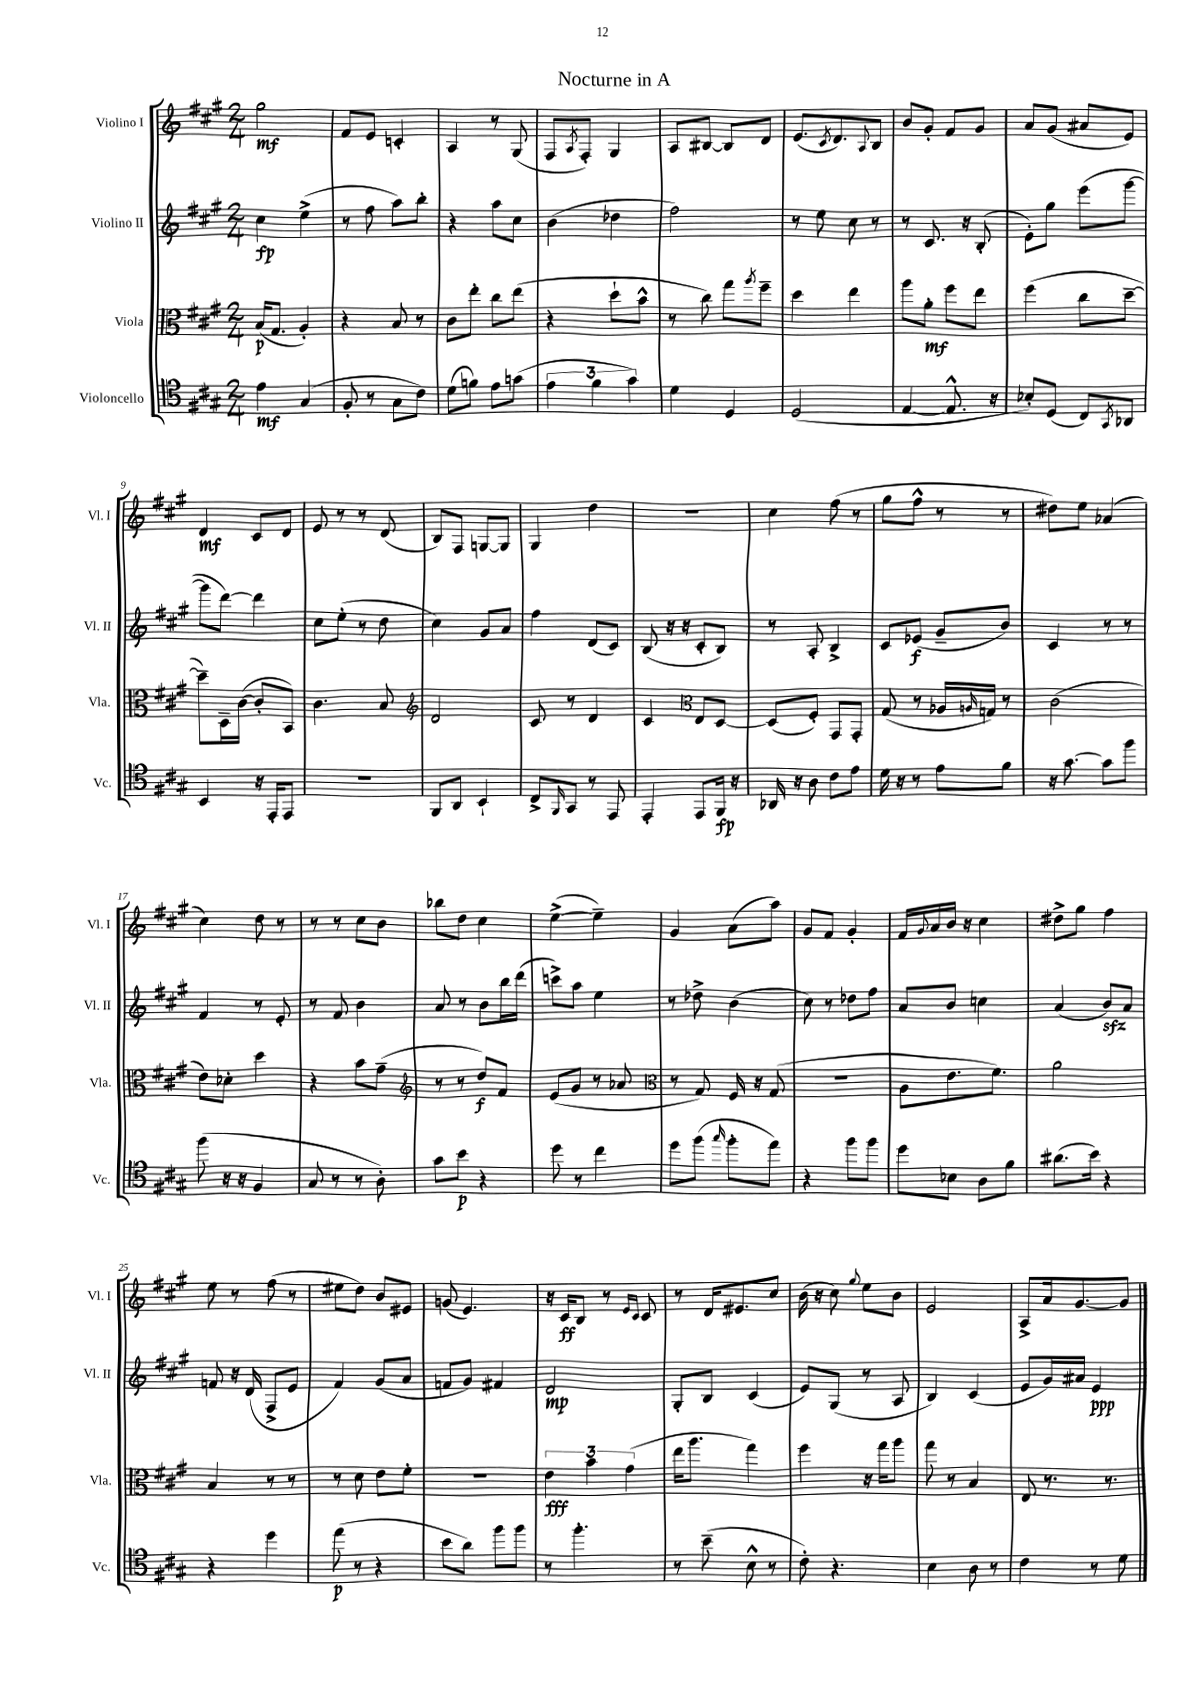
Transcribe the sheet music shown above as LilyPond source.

\header { title = "Nocturne in A" }
<<
\new StaffGroup <<
\new Staff = "s0" \with { instrumentName = "Violino I" shortInstrumentName = "Vl. I" } {
    \clef treble \key a \major \numericTimeSignature \time 2/4
    gis''2\mf |
    fis'8 e'8 c'4-. |
    a4 r8 gis8( |
    fis8 \acciaccatura { a8 } fis8-.) gis4 |
    a8 bis8~ bis8 d'8 |
    e'8.( \acciaccatura { cis'8 } d'8.) \appoggiatura { a8 } b8 |
    b'8 gis'8-. fis'8 gis'8 |
    a'8 gis'8( ais'8 e'8) |
    d'4\mf cis'8 d'8 |
    e'8 r8 r8 d'8( |
    b8) fis8 g8~ g8 |
    gis4 d''4 |
    r2 |
    cis''4 fis''8( r8 |
    gis''8 fis''8-^ r8 r8 |
    dis''8) e''8 aes'4( |
    cis''4) d''8 r8 |
    r8 r8 cis''8 b'8 |
    bes''8 d''8 cis''4 |
    e''4~->( e''4--) |
    gis'4 a'8( a''8) |
    gis'8 fis'8 gis'4-. |
    fis'16 \appoggiatura { gis'8 } a'16 b'16 r16 cis''4 |
    dis''8-> gis''8 fis''4 |
    e''8 r8 fis''8( r8 |
    eis''8 d''8) b'8 eis'8 |
    g'8( e'4.) |
    r16 cis'16\ff b8 r8 \grace { e'16 cis'16 } cis'8 |
    r8 d'16 eis'8. cis''8 |
    b'16( r16 cis''8) \appoggiatura { gis''8 } e''8 b'8 |
    e'2 |
    a8-> a'16 gis'8.~ gis'8 \bar "|." |
}
\new Staff = "s1" \with { instrumentName = "Violino II" shortInstrumentName = "Vl. II" } {
    \clef treble \key a \major \numericTimeSignature \time 2/4
    cis''4\fp e''4->( |
    r8 fis''8 a''8) b''8-. |
    r4 a''8 cis''8 |
    b'4( des''4 |
    fis''2) |
    r8 e''8 cis''8 r8 |
    r8 cis'8. r16 b8-.( |
    e'8-.) gis''8 e'''8( gis'''8~ |
    gis'''8 d'''8~) d'''4 |
    cis''8 e''8-.( r8 d''8 |
    cis''4) gis'8 a'8 |
    fis''4 d'8( cis'8) |
    b8( r16 r16 cis'8-. b8) |
    r8 a8-. b4-> |
    cis'8 ees'8\f( gis'8-- b'8) |
    cis'4 r8 r8 |
    fis'4 r8 e'8-. |
    r8 fis'8 b'4 |
    a'8 r8 b'8 b''16 d'''16( |
    c'''8->) a''8 e''4 |
    r8 des''8-> b'4( |
    cis''8) r8 des''8 fis''8 |
    a'8 b'8 c''4 |
    a'4( b'8\sfz) a'8 |
    f'8 r16 d'16( fis8-> e'8 |
    fis'4) gis'8( a'8 |
    f'8 gis'8) fis'4 |
    d'2\mp |
    gis8-. b8 cis'4( |
    e'8) gis8( r8 a8 |
    b4) cis'4( |
    e'8 gis'16) ais'16 e'4\ppp \bar "|." |
}
\new Staff = "s2" \with { instrumentName = "Viola" shortInstrumentName = "Vla." } {
    \clef alto \key a \major \numericTimeSignature \time 2/4
    b16\p( gis8. a4-.) |
    r4 b8 r8 |
    cis'8 e''8-. cis''8 e''8( |
    r4 d''8-! b'8-^ |
    r8 cis''8) gis''8 \acciaccatura { a''8 } fis''8-- |
    d''4 e''4 |
    a''8 a'8-.\mf fis''8 e''8 |
    fis''4( cis''8 d''8~-- |
    d''8--) d16-- cis'16~( cis'8-. b,8) |
    cis'4. b8 |
    \clef treble d'2 |
    cis'8 r8 d'4 |
    cis'4 \clef alto e8 d8~ |
    d8( fis8-.) gis,8 gis,8-. |
    gis8( r8 aes16 \grace { a16 } g16) r8 |
    cis'2( |
    e'8) des'8-. d''4 |
    r4 b'8 gis'8--( |
    \clef treble r8 r8 d''8\f) fis'8 |
    e'8( gis'8 r8 aes'8 |
    \clef alto r8 gis8) fis16 r16 gis8( |
    R2 |
    a8 e'8. fis'8.) |
    a'2 |
    b4 r8 r8 |
    r8 d'8 e'8 fis'8-. |
    r2 |
    \tuplet 3/2 { e'4\fff b'4 gis'4( } |
    e''16 a''8. gis''4) |
    fis''4 r16 gis''16 a''8 |
    gis''8 r8 b4 |
    e8 r8. r8. \bar "|." |
}
\new Staff = "s3" \with { instrumentName = "Violoncello" shortInstrumentName = "Vc." } {
    \clef tenor \key a \major \numericTimeSignature \time 2/4
    e'4\mf gis4( |
    fis8-. r8 gis8 cis'8) |
    d'8( f'8) e'8 g'8( |
    \tuplet 3/2 { e'4 fis'4 gis'4) } |
    d'4 d4 |
    d2( |
    e4~ e8.-^ r16 |
    bes8-.) d8( cis8) \acciaccatura { gis,8 } aes,8 |
    b,4 r16 e,16-. e,8 |
    r2 |
    fis,8 a,8 b,4-! |
    cis8-> \grace { fis,16 } gis,8 r8 e,8 |
    e,4-. e,8 fis,16\fp r16 |
    aes,16 r16 a8 cis'8 e'8 |
    d'16 r16 r8 e'8 fis'8 |
    r16 gis'8.~ gis'8 fis''8 |
    fis''8( r16 r16 fis4 |
    gis8 r8 r8 a8-.) |
    gis'8 b'8\p r4 |
    d''8 r8 cis''4 |
    d''8 fis''8( \grace { gis''16 } fis''8-. e''8) |
    r4 fis''8 fis''8 |
    d''8 bes8 a8 fis'8 |
    ais'8.( b'16) r4 |
    r4 d''4 |
    e''8\p( r8 r4 |
    b'8 a'8) fis''8 fis''8 |
    r8 fis''4.-. |
    r8 b'8--( b8-^ r8 |
    cis'8-.) r4. |
    b4 a8 r8 |
    cis'4 r8 d'8 \bar "|." |
}
>>
>>
